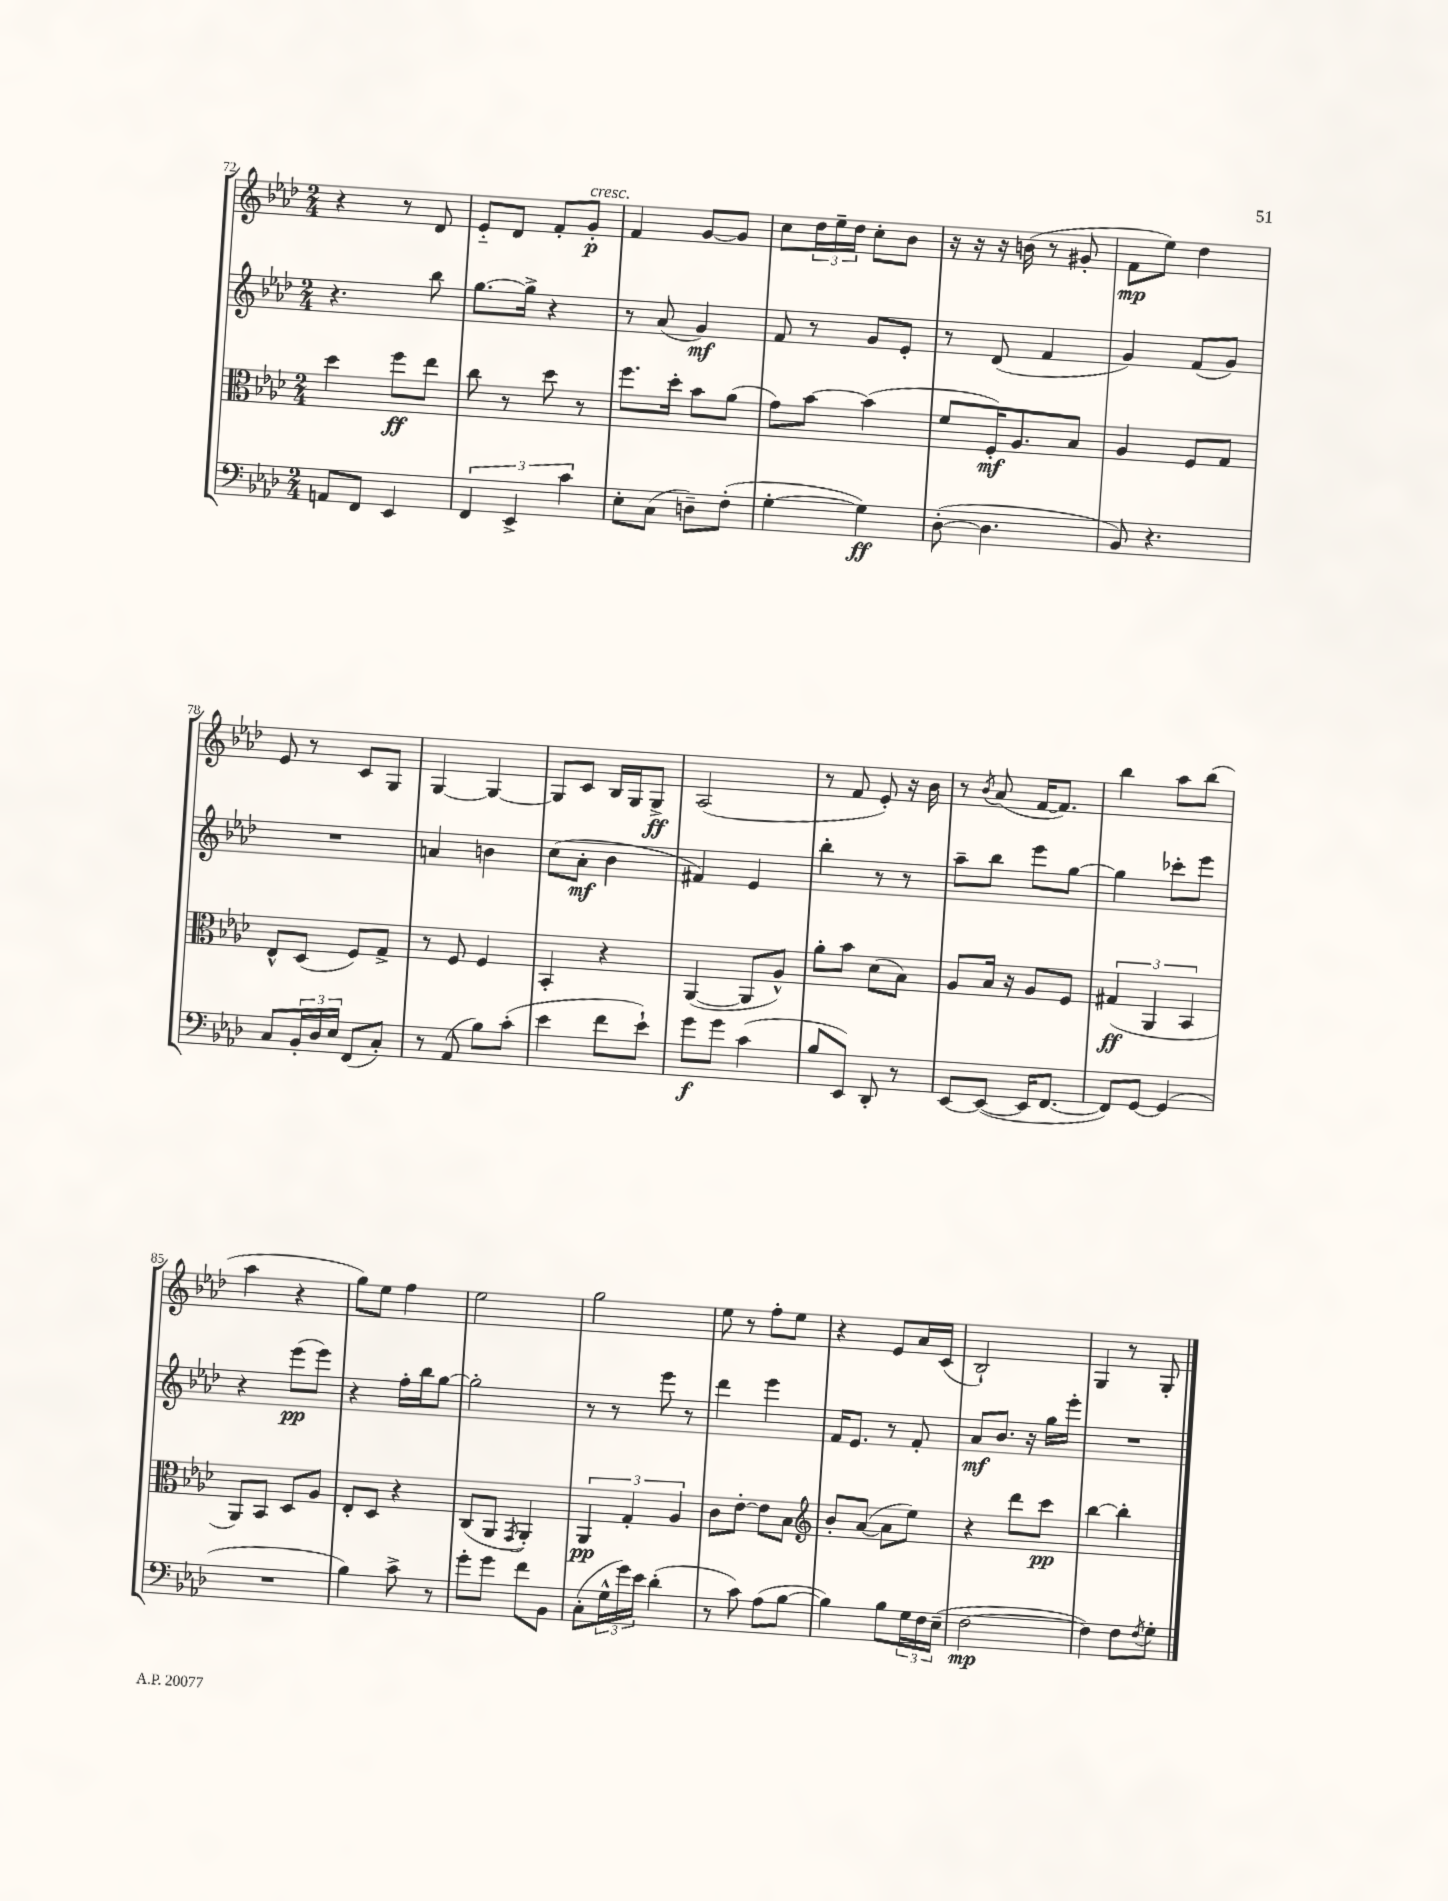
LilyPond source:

<<
\new StaffGroup <<
\new Staff = "s0" {
    \clef treble \key aes \major \numericTimeSignature \time 2/4
    r4 r8 des'8 |
    ees'8-_ des'8 f'8-. g'8-.\p^\markup { \italic "cresc." } |
    f'4 g'8~ g'8 |
    c''8 \tuplet 3/2 { des''16 ees''16-- des''16 } c''8-. bes'8 |
    r16 r16 r16 b'16( r8 gis'8-. |
    f'8\mp ees''8) des''4 |
    ees'8 r8 c'8 g8 |
    g4~ g4~ |
    g8 c'8 bes16 g16 g8->\ff |
    aes2( |
    r8 f'8 ees'8-.) r16 bes'16 |
    r8 \acciaccatura { bes'8 } aes'8( f'16~ f'8.) |
    bes''4 aes''8 bes''8( |
    aes''4 r4 |
    g''8) ees''8 f''4 |
    ees''2 |
    g''2 |
    ees''8 r8 f''8-. ees''8 |
    r4 ees'8 aes'16 c'16( |
    bes2-!) |
    g4 r8 g8-. \bar "|." |
}
\new Staff = "s1" {
    \clef treble \key aes \major \numericTimeSignature \time 2/4
    r4. bes''8 |
    g''8.~ g''16-> r4 |
    r8 aes'8( g'4\mf) |
    f'8 r8 g'8 ees'8-. |
    r8 des'8( f'4 |
    g'4) f'8( g'8) |
    R2 |
    a'4 b'4 |
    c''8( aes'8-.\mf bes'4 |
    fis'4) ees'4 |
    bes''4-. r8 r8 |
    aes''8-- bes''8 ees'''8 g''8~ |
    g''4 ces'''8-. ees'''8 |
    r4 ees'''8\pp( ees'''8) |
    r4 f''16-. bes''16 g''8~ |
    g''2-. |
    r8 r8 ees'''8 r8 |
    des'''4 ees'''4 |
    f'16 ees'8. r8 f'8-. |
    aes'8\mf bes'8. r16 g''16 ees'''16-. |
    R2 \bar "|." |
}
\new Staff = "s2" {
    \clef alto \key aes \major \numericTimeSignature \time 2/4
    des''4 f''8\ff ees''8 |
    c''8 r8 des''8 r8 |
    f''8. des''16-. bes'8 aes'8( |
    g'8) bes'8~ bes'4( |
    f'8 f16-.\mf) aes8. bes8 |
    aes4 f8 g8 |
    ees8-^ des8( f8) g8-> |
    r8 f8 f4 |
    bes,4-. r4 |
    aes,4~( aes,8 aes8-^) |
    aes'8-. bes'8 des'8( bes8) |
    aes8 bes16 r16 aes8 f8 |
    \tuplet 3/2 { gis4\ff( aes,4 bes,4 } |
    aes,8) bes,8 des8 aes8 |
    ees8-. des8 r4 |
    c8( aes,8 \acciaccatura { g,8 } aes,4-.) |
    \tuplet 3/2 { aes,4\pp g4-. aes4 } |
    c'8 ees'8~-. ees'8 bes8 |
    \clef treble bes'8-. aes'8~( aes'8 ees''8) |
    r4 des'''8 c'''8\pp |
    bes''4~ bes''4-. \bar "|." |
}
\new Staff = "s3" {
    \clef bass \key aes \major \numericTimeSignature \time 2/4
    a,8 f,8 ees,4 |
    \tuplet 3/2 { f,4 ees,4-> c'4 } |
    ees8-. c8( d8--) f8-.( |
    g4~-. g4\ff) |
    des8~-.( des4. |
    bes,8) r4. |
    c8 \tuplet 3/2 { bes,16-. des16 ees16 } f,8( c8-.) |
    r8 aes,8( bes8) c'8-.( |
    ees'4 f'8 ees'8-!) |
    g'8\f g'8 c'4( |
    bes8 ees,8) des,8-. r8 |
    ees,8~ ees,8~( ees,16 f,8.~ |
    f,8) g,8~ g,4( |
    R2 |
    bes4) c'8-> r8 |
    g'8-. g'8 f'8 bes,8 |
    c8-.( \tuplet 3/2 { g16-^ g'16) ees'16 } des'4-.( |
    r8 c'8) aes8( bes8~ |
    bes4) bes8 \tuplet 3/2 { g16 f16 ees16--( } |
    f2~\mp |
    f4) f8 \acciaccatura { f8 } g8-. \bar "|." |
}
>>
>>
\layout { \context { \Score currentBarNumber = #72 } }
